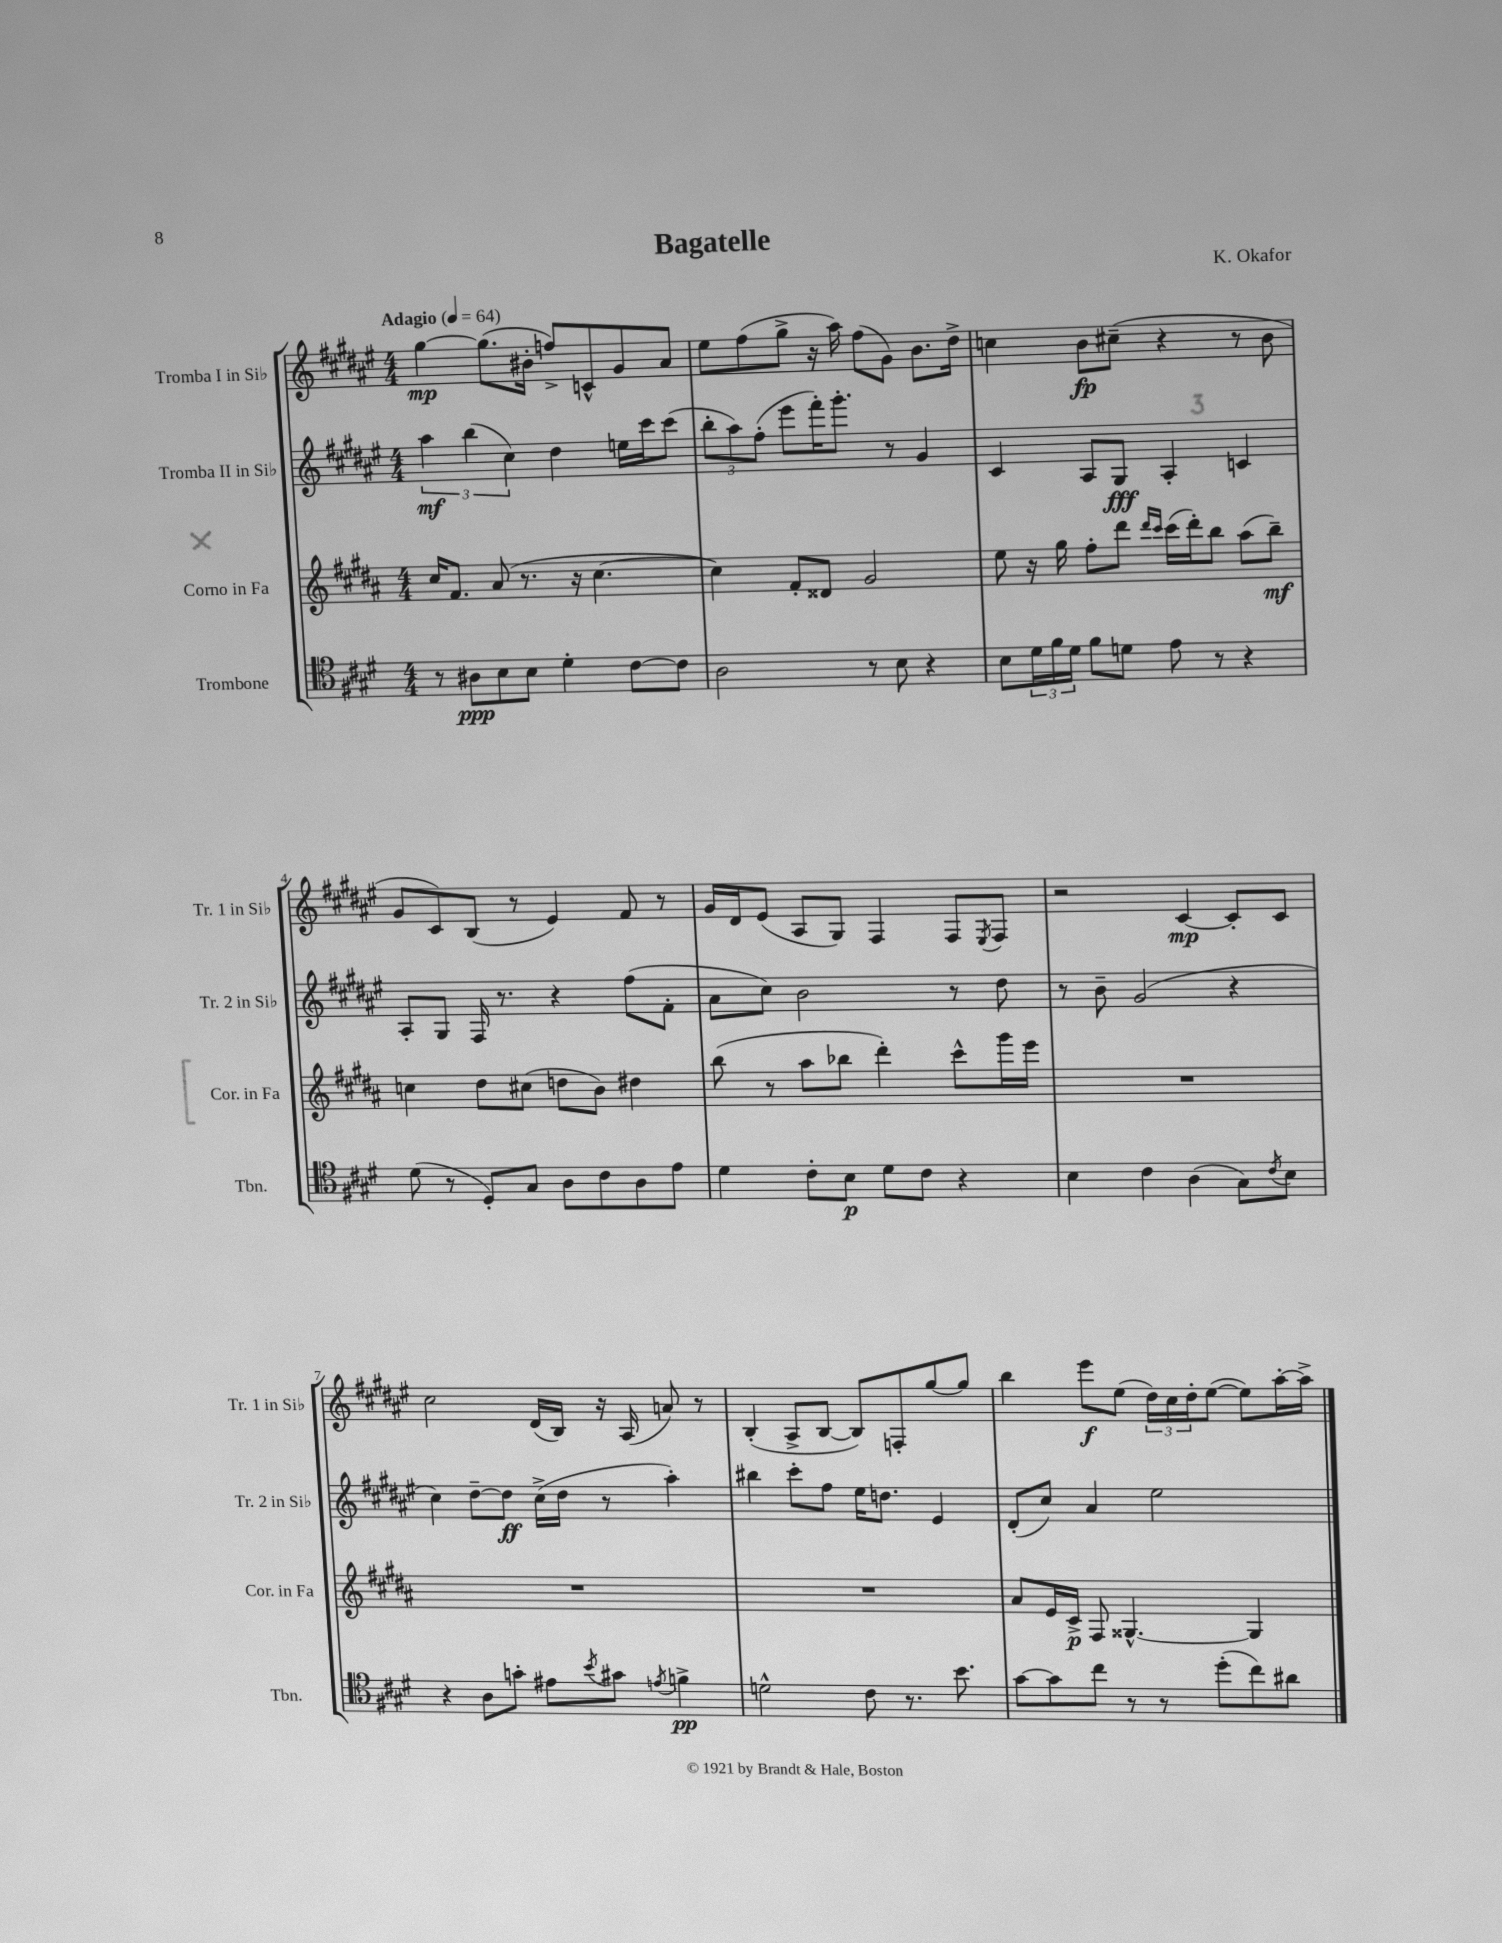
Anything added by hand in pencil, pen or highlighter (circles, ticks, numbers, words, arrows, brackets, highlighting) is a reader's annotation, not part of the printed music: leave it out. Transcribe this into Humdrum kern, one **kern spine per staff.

**kern	**kern	**kern	**kern
*staff4	*staff3	*staff2	*staff1
*clefC4	*clefG2	*clefG2	*clefG2
*k[f#c#g#d#]	*k[f#c#g#d#a#]	*k[f#c#g#d#a#e#]	*k[f#c#g#d#a#e#]
*M4/4	*M4/4	*M4/4	*M4/4
*MM64	*MM64	*MM64	*MM64
8r	16cc#	6aa#	[4gg#
.	8.f#	.	.
8A#	.	.	.
.	.	(6bb	.
8B	(8a#	.	(8.gg#]
.	.	6cc#)	.
8B	8.r	.	.
.	.	.	16b#'
4d#'	.	4dd#	8ff^)
.	16r	.	.
.	[4.cc#	.	8c^^
[8c#	.	16ee	8g#
.	.	16ccc#	.
8c#]	.	(8ccc#	8a#
=	=	=	=
2A	4cc#])	12bb'	8ee#
.	.	12aa#)	.
.	.	.	(8ff#
.	.	(12ff#'	.
.	8f#'	8eee#	8gg#^
.	8d##	16fff#')	16r
.	.	8.ggg#'	16aa#)
8r	2g#	.	(8ff#
8B	.	8r	8g#)
4r	.	4g#	8.b
.	.	.	16dd#^
=	=	=	=
8B	8ee	4c#	4cc
24d#	16r	.	.
24f#	.	.	.
.	16gg#	.	.
24d#	.	.	.
8f#	8ff#'	8A#	8b
8d	8ddd#	8G#	(8cc#~
.	16qqddd#	.	.
.	16qqccc#	.	.
8e	(16ccc#	4A#'	4r
.	16ddd#')	.	.
8r	8bb	.	.
4r	(8aa#	4c	8r
.	8bb~)	.	8b
=	=	=	=
(8d#	4cc	8A#'	8g#
8r	.	8G#	8c#)
8D#')	8dd#	16F#	(8B
.	.	8.r	.
8G#	(8cc#	.	8r
8A	8dd	4r	4e#)
8c#	8b)	.	.
8A	4dd#	(8ff#	8f#
8e	.	8f#'	8r
=	=	=	=
4d#	(8bb	8a#	16g#
.	.	.	16d#
.	8r	8cc#)	(8e#
8c#'	8aa#	2b	8A#
8B	8bb-	.	8G#)
8d#	4ddd#')	.	4F#
8c#	.	.	.
4r	8ccc#^^	8r	8F#
.	.	.	8qE#
.	16ggg#	8dd#	8F#
.	16eee	.	.
=	=	=	=
4B	1r	8r	2r
.	.	8b~	.
4c#	.	(2g#	.
(4A	.	.	[4c#
8G#)	.	4r	8c#']
8qc#	.	.	.
8B	.	.	8c#
=	=	=	=
4r	1r	4cc#)	2cc#
8A	.	[8dd#~	.
8g'	.	8dd#]	.
8e#	.	(16cc#^	(16d#
.	.	16dd#	16B)
8qb	.	.	.
8g#	.	8r	16r
.	.	.	(16A#
8qe	.	.	.
4f^	.	4aa#')	8a)
.	.	.	8r
=	=	=	=
2d^^	1r	4bb#	(4B'
.	.	8ccc#'	8A#^
.	.	8ff#	[8B
8c#	.	16ee#	8B])
.	.	8.dd	.
8.r	.	.	8F'
.	.	4e#	[8gg#
8.b	.	.	.
.	.	.	8gg#]
=	=	=	=
[8g#	8a#	(8d#'	4bb
8g#]	16e	8cc#)	.
.	16c#^	.	.
8cc#	8F#	4a#	8eee#
8r	[4.G##^^	.	(8ee#
8r	.	2ee#	24dd#)
.	.	.	24cc#
.	.	.	24dd#'
(8dd#'	.	.	([8ee#
8cc#)	4G##]	.	8ee#])
8a#	.	.	[16aa#'
.	.	.	16aa#^]
==	==	==	==
*-	*-	*-	*-
